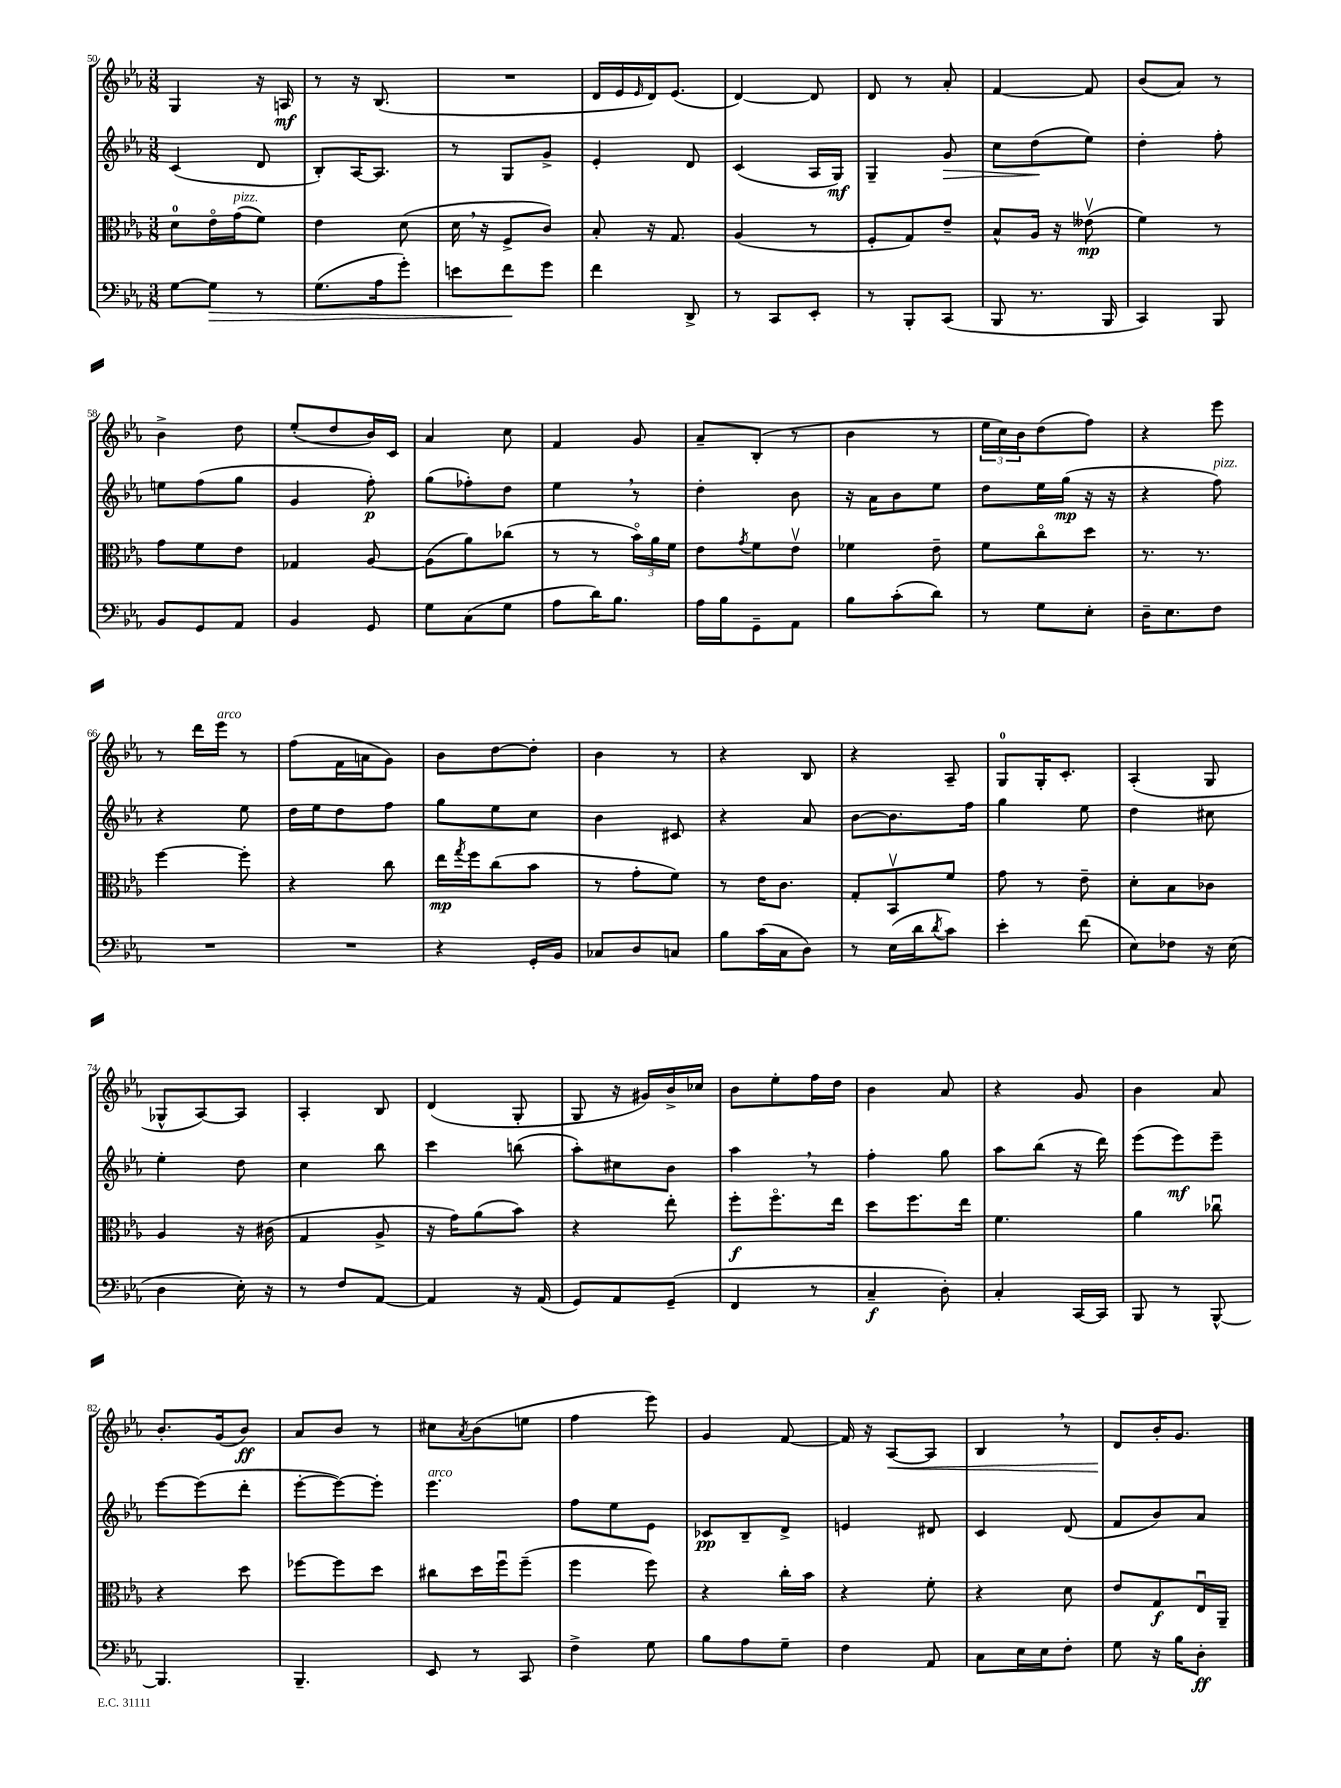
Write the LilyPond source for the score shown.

<<
\new StaffGroup <<
\new Staff = "s0" {
    \clef treble \key ees \major \numericTimeSignature \time 3/8
    g4 r16 a16\mf |
    r8 r16 bes8.( |
    R4. |
    d'16 ees'16 \grace { ees'16 } d'16) ees'8.( |
    d'4~) d'8 |
    d'8 r8 aes'8-. |
    f'4~ f'8 |
    bes'8( aes'8) r8 |
    bes'4-> d''8 |
    ees''8-.( d''8 bes'16) c'16 |
    aes'4 c''8 |
    f'4 g'8 |
    aes'8-- bes8-.( r8 |
    bes'4 r8 |
    \tuplet 3/2 { ees''16 c''16) bes'16 } d''8( f''8) |
    r4 ees'''8 |
    r8 d'''16 ees'''16^\markup { \italic "arco" } r8 |
    f''8( f'16 a'16 g'8) |
    bes'8 d''8~ d''8-. |
    bes'4 r8 |
    r4 bes8 |
    r4 aes8-- |
    g8-0 g16-. c'8.-. |
    aes4-.( g8 |
    ges8-^ aes8~) aes8 |
    aes4-. bes8 |
    d'4( g8-. |
    g8 r16 gis'16) bes'16-> ces''16 |
    bes'8 ees''8-. f''16 d''16 |
    bes'4 aes'8 |
    r4 g'8 |
    bes'4 aes'8 |
    bes'8.-. g'16( bes'8\ff) |
    aes'8 bes'8 r8 |
    cis''8 \acciaccatura { aes'8 } bes'8( e''8 |
    f''4 ees'''8) |
    g'4 f'8~ |
    f'16 r16 aes8~\< aes8 |
    bes4 \breathe r8 |
    d'8\! bes'16-. g'8. \bar "|." |
}
\new Staff = "s1" {
    \clef treble \key ees \major \numericTimeSignature \time 3/8
    c'4( d'8 |
    bes8-.) aes16~ aes8. |
    r8 g8 g'8-> |
    ees'4-. d'8 |
    c'4( aes16 g16\mf) |
    g4-- g'8\> |
    c''8 d''8\!( ees''8) |
    d''4-. f''8-. |
    e''8 f''8( g''8 |
    g'4 f''8-.\p) |
    g''8( fes''8-.) d''8 |
    ees''4 \breathe r8 |
    d''4-. bes'8 |
    r16 aes'16 bes'8 ees''8 |
    d''8 ees''16 g''16\mp( r16 r16 |
    r4 f''8^\markup { \italic "pizz." }) |
    r4 ees''8 |
    d''16 ees''16 d''8 f''8 |
    g''8 ees''8 c''8 |
    bes'4 cis'8 |
    r4 aes'8 |
    bes'8~ bes'8. f''16 |
    g''4 ees''8 |
    d''4 cis''8 |
    ees''4-. d''8 |
    c''4 bes''8 |
    c'''4 b''8( |
    aes''8-.) cis''8 bes'8 |
    aes''4 \breathe r8 |
    f''4-. g''8 |
    aes''8 bes''8( r16 d'''16) |
    ees'''8( ees'''8\mf) ees'''8-- |
    ees'''8~ ees'''8( d'''8-. |
    ees'''8~-. ees'''8~) ees'''8-. |
    ees'''4.^\markup { \italic "arco" } |
    f''8 ees''8 ees'8 |
    ces'8\pp bes8-- d'8-> |
    e'4 dis'8 |
    c'4 d'8( |
    f'8 bes'8) aes'8 \bar "|." |
}
\new Staff = "s2" {
    \clef alto \key ees \major \numericTimeSignature \time 3/8
    d'8-0 ees'16\flageolet g'16^\markup { \italic "pizz." }( f'8) |
    ees'4 d'8( |
    d'16 \breathe r16 f8-> c'8) |
    bes8-. r16 g8. |
    aes4( r8 |
    f8-. g8) ees'8-- |
    bes8-^ aes16 r16 eeses'8\upbow\mp( |
    f'4) r8 |
    g'8 f'8 ees'8 |
    ges4 aes8~ |
    aes8( aes'8) ces''8( |
    r8 r8 \tuplet 3/2 { bes'16\flageolet) aes'16 f'16 } |
    ees'8 \acciaccatura { g'8 } f'8 ees'8\upbow |
    fes'4 ees'8-- |
    f'8 c''8\flageolet d''8 |
    r8. r8. |
    f''4~ f''8-. |
    r4 c''8 |
    ees''16\mp \acciaccatura { g''8 } f''16 c''8( bes'8 |
    r8 g'8-. f'8) |
    r8 ees'16 c'8. |
    g8-. bes,8\upbow f'8 |
    g'8 r8 ees'8-- |
    d'8-. bes8 ces'8 |
    aes4 r16 cis'16( |
    g4 aes8-> |
    r16 g'16) aes'8( bes'8) |
    r4 ees''8-. |
    f''8-.\f f''8.\flageolet ees''16 |
    d''8 f''8. ees''16 |
    f'4. |
    aes'4 ces''8\downbow |
    r4 d''8 |
    fes''8~ fes''8 d''8 |
    cis''8 d''16 f''16\downbow f''8--( |
    f''4 f''8) |
    r4 c''16-. bes'16 |
    r4 f'8-. |
    r4 d'8 |
    ees'8 g8\f ees16\downbow aes,16-- \bar "|." |
}
\new Staff = "s3" {
    \clef bass \key ees \major \numericTimeSignature \time 3/8
    g8~ g8\> r8 |
    g8.( aes16 g'8-.) |
    e'8 f'8\! g'8 |
    f'4 d,8-> |
    r8 c,8 ees,8-. |
    r8 bes,,8-. c,8( |
    bes,,8 r8. bes,,16 |
    c,4) bes,,8 |
    bes,8 g,8 aes,8 |
    bes,4 g,8 |
    g8 c8( g8 |
    aes8 d'16) bes8. |
    aes16 bes16 g,8-- aes,8 |
    bes8 c'8-.( d'8) |
    r8 g8 ees8-. |
    d16-- ees8. f8 |
    R4. |
    R4. |
    r4 g,16-. bes,16 |
    ces8 d8 c8 |
    bes8 c'16( c16 d8) |
    r8 ees16( d'16 \acciaccatura { d'8 } c'8) |
    ees'4-. f'8( |
    ees8) fes8 r16 ees16( |
    d4 ees16-.) r16 |
    r8 f8 aes,8~ |
    aes,4 r16 aes,16( |
    g,8) aes,8 g,8--( |
    f,4 r8 |
    c4--\f d8-.) |
    c4-. c,16~ c,16 |
    bes,,8 r8 bes,,8~-^ |
    bes,,4. |
    bes,,4.-- |
    ees,8 r8 c,8 |
    f4-> g8 |
    bes8 aes8 g8-- |
    f4 aes,8 |
    c8 ees16 ees16 f8-. |
    g8 r16 bes16 d8-.\ff \bar "|." |
}
>>
>>
\layout { \context { \Score currentBarNumber = #50 } }
